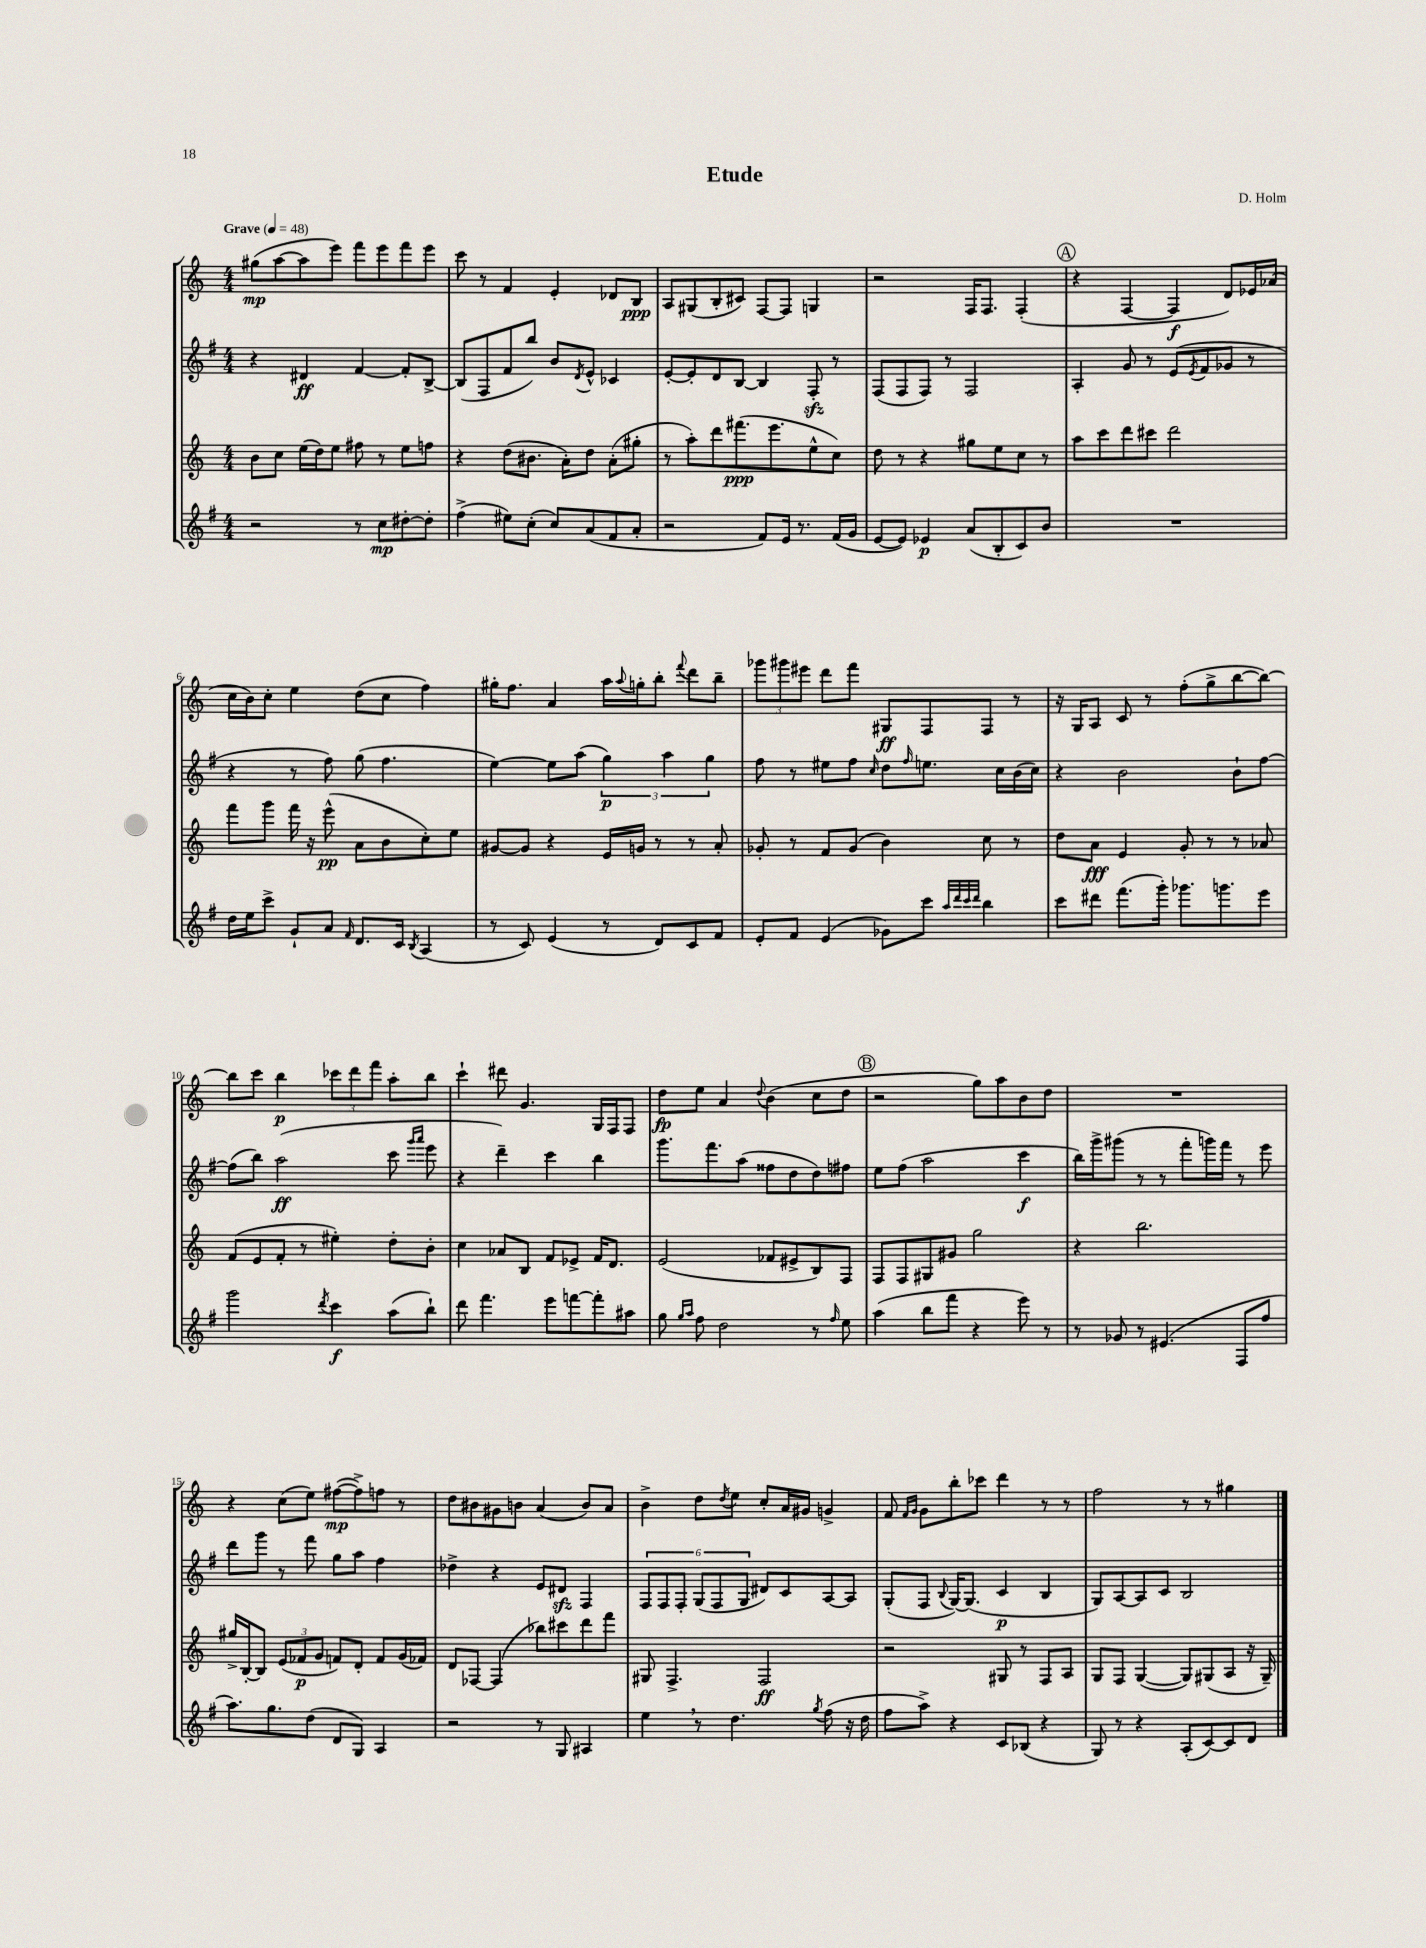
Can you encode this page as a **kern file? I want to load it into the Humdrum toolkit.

**kern	**dynam	**kern	**dynam	**kern	**dynam	**kern	**dynam
*part4	*part4	*part3	*part3	*part2	*part2	*part1	*part1
*staff4	*staff4	*staff3	*staff3	*staff2	*staff2	*staff1	*staff1
*clefG2	*	*clefG2	*	*clefG2	*	*clefG2	*
*k[f#]	*	*k[]	*	*k[f#]	*	*k[]	*
*M4/4	*	*M4/4	*	*M4/4	*	*M4/4	*
*MM48	*	*MM48	*	*MM48	*	*MM48	*
=1	=1	=1	=1	=1	=1	=1	=1
!	!	!	!	!	!	!LO:TX:a:B:t=Grave	!
2r	.	8b\L	.	4r	.	(8gg#X\L	mp
.	.	8cc\J	.	.	.	[8aa\	.
.	.	(16ee\LL	.	4d#X/	ff	8aa\]	.
.	.	16dd\J)	.	.	.	.	.
.	.	8ee\J	.	.	.	8eee\J)	.
8r	.	8ff#X\	.	[4f#/	.	8fff\L	.
8cc\L	mp	8r	.	.	.	8eee\	.
[8dd#X'\	.	8ee\L	.	8f#'/L]	.	8fff\	.
8dd#'\J]	.	8ffn\J	.	[8B^/J	.	8eee\J	.
=2	=2	=2	=2	=2	=2	=2	=2
(4ff#^\	.	4r	.	(8B/L]	.	8ccc\	.
.	.	.	.	8F#/	.	8r	.
8ee#X\L)	.	(8dd\L	.	8f#/	.	4f/	.
(8cc'\J	.	8.b#X\J	.	8bb/J)	.	.	.
8cc/L)	.	.	.	8b/L	.	4e'/	.
.	.	16a'\KL)	.	.	.	.	.
.	.	.	.	8qd/	.	.	.
(8a/	.	8dd\J	.	8e^^/J	.	.	.
8f#/	.	(8a'\L	.	4c-X/	.	8d-X/L	.
8a'/J	.	8gg#X'\J	.	.	.	8B/J	ppp
=3	=3	=3	=3	=3	=3	=3	=3
2r	.	8r	.	[8e'/L	.	8A/L	.
.	.	8aa'\L)	.	8e'/]	.	(8G#X/	.
.	.	8ddd\	.	8d/	.	8B'/	.
.	.	(8.fff#X\	ppp	[8B/J	.	8c#X/J)	.
8f#/L)	.	.	.	4B/]	.	[8F/L	.
.	.	8.eee\	.	.	.	.	.
16e/Jk	.	.	.	.	.	8F/J]	.
8.r	.	.	.	.	.	.	.
.	.	8ee^^\	.	8F#zz'/	.	4Gn/	.
(16f#/LL	.	8cc\J)	.	8r	.	.	.
16g/JJ	.	.	.	.	.	.	.
=4	=4	=4	=4	=4	=4	=4	=4
[8e/L	.	8dd\	.	(8F#/L	.	2r	.
8e/J])	.	8r	.	8F#/	.	.	.
4e-X/	p	4r	.	8F#/J)	.	.	.
.	.	.	.	8r	.	.	.
(8a/L	.	8gg#X\L	.	2F#/	.	16F/KL	.
.	.	.	.	.	.	8.F/J	.
8B'/	.	8ee\	.	.	.	.	.
8c/)	.	8cc\J	.	.	.	(4F'/	.
8b/J	.	8r	.	.	.	.	.
!!LO:REH:place=s1:t=A
=5	=5	=5	=5	=5	=5	=5	=5
1r	.	8aa\L	.	4A'/	.	4r	.
.	.	8ccc\	.	.	.	.	.
.	.	8ddd\	.	8g/	.	[4F/	.
.	.	8ccc#X\J	.	8r	.	.	.
.	.	2ddd\	.	(8e/L	.	4F/]	f
.	.	.	.	8qe/	.	.	.
.	.	.	.	8f#/	.	.	.
.	.	.	.	8g-X/J	.	8d/L)	.
.	.	.	.	8r	.	16e-X/L	.
.	.	.	.	.	.	(16a-X/JJ	.
!!LO:LB:g=z
=6	=6	=6	=6	=6	=6	=6	=6
16dd\LL	.	8fff\L	.	4r	.	16cc\LL	.
16ee\J	.	.	.	.	.	16b\J)	.
8ccc^\J	.	8ggg\J	.	.	.	8cc'\J	.
8g`/L	.	16fff\	.	8r	.	4ee\	.
.	.	16r	.	.	.	.	.
8a/J	.	(8eee^^\	pp	8ff#\)	.	.	.
16qqf#/	.	.	.	.	.	.	.
8.d/L	.	8a\L	.	(8gg\	.	(8dd\L	.
.	.	8b\	.	4.ff#\	.	8cc\J	.
16c/Jk	.	.	.	.	.	.	.
8qB/	.	.	.	.	.	.	.
(4A/	.	8cc'\)	.	.	.	4ff\)	.
.	.	8ee\J	.	.	.	.	.
=7	=7	=7	=7	=7	=7	=7	=7
8r	.	[8g#X/L	.	[4ee\)	.	16gg#X'\KL	.
.	.	.	.	.	.	8.ff\J	.
8c/)	.	8g#/J]	.	.	.	.	.
(4e/	.	4r	.	8ee\L]	.	4a/	.
.	.	.	.	(8aa\J	.	.	.
8r	.	16e/LL	.	6gg\)	p	16aa\LL	.
.	.	.	.	.	.	8qqaa/	.
.	.	16gn/JJ	.	.	.	16ggn'\J	.
8d/L)	.	8r	.	.	.	8bb'\J	.
.	.	.	.	6aa\	.	.	.
.	.	.	.	.	.	8qqfff/	.
8c/	.	8r	.	.	.	8ddd\L	.
.	.	.	.	6gg\	.	.	.
8f#/J	.	8a'/	.	.	.	8bb~\J	.
=8	=8	=8	=8	=8	=8	=8	=8
8e'/L	.	8g-X'/	.	8ff#\	.	12ggg-X\L	.
.	.	.	.	.	.	12ggg#X\	.
8f#/J	.	8r	.	8r	.	.	.
.	.	.	.	.	.	12eee#X\J	.
(4e/	.	8f/L	.	8ee#X\L	.	8ddd\L	.
.	.	(8g-/J	.	8ff#\J	.	8fff\J	.
.	.	.	.	16qqcc/	.	.	.
8g-X\L)	.	4b\)	.	8dd\L	.	8G#X/L	ff
.	.	.	.	16qqff#/	.	.	.
8ccc\J	.	.	.	8.een\J	.	8F/	.
32qqaa/LLL	.	.	.	.	.	.	.
32qqddd/	.	.	.	.	.	.	.
32qqccc/	.	.	.	.	.	.	.
32qqddd/JJJ	.	.	.	.	.	.	.
4bb\	.	8cc\	.	.	.	8F/J	.
.	.	.	.	16cc\LL	.	.	.
.	.	8r	.	(16b\	.	8r	.
.	.	.	.	16cc\JJ)	.	.	.
=9	=9	=9	=9	=9	=9	=9	=9
8ccc\L	.	8dd\L	.	4r	.	16r	.
.	.	.	.	.	.	16G/KL	.
8ddd#X\J	.	8a\J	fff	.	.	8A/J	.
(8.fff#\L	.	4e/	.	2b\	.	8c/	.
.	.	.	.	.	.	8r	.
16ggg'\Jk)	.	.	.	.	.	.	.
8.ggg-X\L	.	8g'/	.	.	.	(8ff'\L	.
.	.	8r	.	.	.	8gg^\	.
8.gggn\	.	.	.	.	.	.	.
.	.	8r	.	8b`\L	.	[8bb\	.
8eee\J	.	8a-X/	.	[8ff#\J	.	8bb\J_)	.
!!LO:LB:g=z
=10	=10	=10	=10	=10	=10	=10	=10
2ggg\	.	(8f/L	.	(8ff#\L]	.	8bb\L]	.
.	.	8e/	.	8bb\J)	.	8ccc\J	.
.	.	8f'/J	.	(2aa\	ff	4bb\	p
.	.	8r	.	.	.	.	.
8qddd/	.	.	.	.	.	.	.
4ccc\	f	4ee#X'\)	.	.	.	12ccc-X\L	.
.	.	.	.	.	.	12ddd\	.
.	.	.	.	.	.	12fff\J	.
(8aa\L	.	8dd'\L	.	8ccc\	.	8aa'\L	.
.	.	.	.	16qqggg/LL	.	.	.
.	.	.	.	16qqaaa/JJ	.	.	.
8bb`\J)	.	8b'\J	.	8eee\	.	8bb\J	.
=11	=11	=11	=11	=11	=11	=11	=11
8ddd\	.	4cc\	.	4r	.	4ccc`\	.
4.fff#\	.	.	.	.	.	.	.
.	.	8a-X/L	.	4ddd~\)	.	8ddd#X\	.
.	.	8B/J	.	.	.	4.g/	.
8eee\L	.	8f/L	.	4ccc\	.	.	.
[8fffn\	.	8e-X^/J	.	.	.	.	.
8fff'\]	.	16f/KL	.	4bb\	.	16G/LL	.
.	.	8.d/J	.	.	.	16F/J	.
8aa#X\J	.	.	.	.	.	8F/J	.
=12	=12	=12	=12	=12	=12	=12	=12
8gg\	.	(2e/	.	8.ggg\L	.	8dd\L	fp
16qqgg/LL	.	.	.	.	.	.	.
16qqaa/JJ	.	.	.	.	.	.	.
8ff#\	.	.	.	.	.	8ee\J	.
.	.	.	.	8.fff#\	.	.	.
2dd\	.	.	.	.	.	4a/	.
.	.	.	.	(8aa\J	.	.	.
.	.	.	.	.	.	8qqdd/	.
.	.	8f-X/L	.	8ff##X\L	.	(4b\	.
.	.	8e#X^/	.	8dd\	.	.	.
8r	.	8B/)	.	8dd\)	.	8cc\L	.
16qqff#/	.	.	.	.	.	.	.
8ee\	.	8F/J	.	8ff#X\J	.	8dd\J	.
!!LO:REH:place=s1:t=B
=13	=13	=13	=13	=13	=13	=13	=13
(4aa\	.	8F/L	.	8ee\L	.	2r	.
.	.	8F/	.	(8ff#\J	.	.	.
8bb\L	.	8G#X/	.	2aa\	.	.	.
8fff#\J	.	8g#X/J	.	.	.	.	.
4r	.	2gg\	.	.	.	8gg\L)	.
.	.	.	.	.	.	8aa\	.
8eee\)	.	.	.	4ccc\	f	8b\	.
8r	.	.	.	.	.	8dd\J	.
=14	=14	=14	=14	=14	=14	=14	=14
8r	.	4r	.	16bb\LL)	.	1r	.
.	.	.	.	16ggg^\J	.	.	.
8g-X/	.	.	.	(8ggg#X\J	.	.	.
8r	.	2.bb\	.	8r	.	.	.
(4.e#X/	.	.	.	8r	.	.	.
.	.	.	.	8fff#'\L	.	.	.
.	.	.	.	16gggn\L)	.	.	.
.	.	.	.	16fff#\JJ	.	.	.
8F#/L	.	.	.	8r	.	.	.
8ff#/J	.	.	.	8eee\	.	.	.
!!LO:LB:g=z
=15	=15	=15	=15	=15	=15	=15	=15
8.aa\L)	.	16gg#X^/LL	.	8ddd\L	.	4r	.
.	.	[16B'/J	.	.	.	.	.
.	.	8B/J]	.	8ggg\J	.	.	.
8.gg\	.	.	.	.	.	.	.
.	.	(12e/L	.	8r	.	(8cc\L	.
.	.	12f-X/	p	.	.	.	.
(8dd\J	.	.	.	8fff#\	.	8ee\J)	.
.	.	12g/J	.	.	.	.	.
8d/L	.	8fn/L)	.	8gg\L	.	([8ff#X\L	mp
8G/J)	.	8d'/J	.	8aa\J	.	8ff#^\])	.
4A/	.	8f/L	.	4ff#\	.	8ffn\J	.
.	.	(16g/L	.	.	.	8r	.
.	.	16f-X/JJ)	.	.	.	.	.
=16	=16	=16	=16	=16	=16	=16	=16
2r	.	8d/L	.	4dd-X^\	.	8dd\L	.
.	.	[8F-X/J	.	.	.	8b#X\	.
.	.	(4F-/]	.	4r	.	8g#X\	.
.	.	.	.	.	.	8bn\J	.
8r	.	8bb-X\L)	.	8e/L	.	(4a/	.
8G/	.	8ccc#X\	.	8d#Xzz/J	.	.	.
4A#X/	.	8ddd\	.	4F#/	.	8b/L)	.
.	.	8fff\J	.	.	.	8a/J	.
=17	=17	=17	=17	=17	=17	=17	=17
4ee,\	.	8G#X/	.	12F#/L	.	4b^\	.
.	.	.	.	12F#/	.	.	.
.	.	4.F^/	.	.	.	.	.
.	.	.	.	12F#'/J	.	.	.
8r	.	.	.	(12G/L	.	8dd\L	.
.	.	.	.	12F#/	.	.	.
.	.	.	.	.	.	8qdd/	.
4.dd\	.	.	.	.	.	8ee\J	.
.	.	.	.	12G/J	.	.	.
.	.	2F/	ff	8d#X/L)	.	8cc'/L	.
.	.	.	.	8c/	.	16a/L	.
.	.	.	.	.	.	16g#X/JJ	.
8qgg/	.	.	.	.	.	.	.
(8ff#\	.	.	.	[8A/	.	4gn^/	.
16r	.	.	.	8A/J]	.	.	.
16dd\	.	.	.	.	.	.	.
=18	=18	=18	=18	=18	=18	=18	=18
8ff#\L	.	2r	.	(8G'/L	.	8f/	.
.	.	.	.	.	.	16qqf/LL	.
.	.	.	.	.	.	16qqg/JJ	.
8aa^\J)	.	.	.	8F#/J	.	8g\L	.
.	.	.	.	8qqB/	.	.	.
4r	.	.	.	[16G/KL)	.	8bb'\	.
.	.	.	.	(8.G/J]	.	.	.
.	.	.	.	.	.	8ccc-X\J	.
8c/L	.	8G#X/	.	4c/	p	4ddd\	.
(8B-X/J	.	8r	.	.	.	.	.
4r	.	8F/L	.	4B/	.	8r	.
.	.	8A/J	.	.	.	8r	.
=19	=19	=19	=19	=19	=19	=19	=19
8G/)	.	8G/L	.	8G/L)	.	2ff\	.
8r	.	8F/J	.	[8A/	.	.	.
4r	.	([4G/	.	8A/]	.	.	.
.	.	.	.	8c/J	.	.	.
(8A'/L	.	8G/L])	.	2B/	.	8r	.
[8c/)	.	(8G#X/	.	.	.	8r	.
8c/]	.	8A/J	.	.	.	4gg#X\	.
8d/J	.	16r	.	.	.	.	.
.	.	16G#~/)	.	.	.	.	.
==	==	==	==	==	==	==	==
*-	*-	*-	*-	*-	*-	*-	*-
